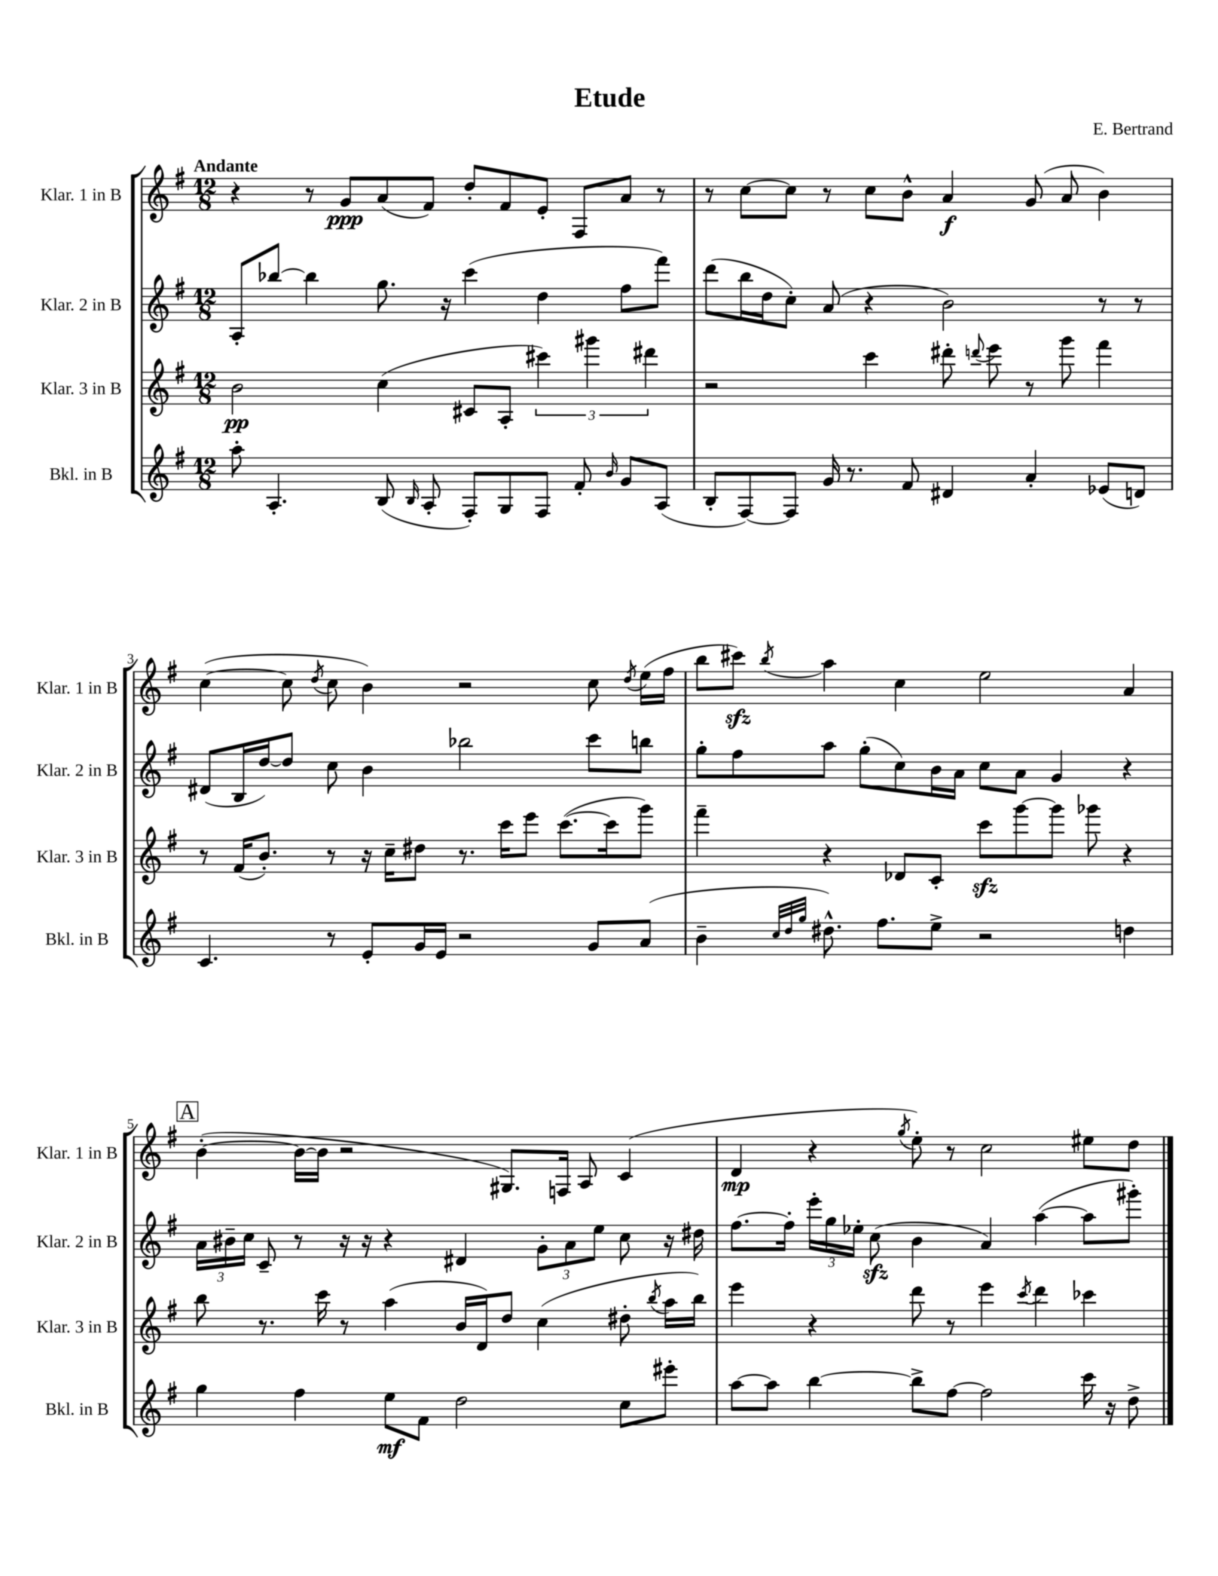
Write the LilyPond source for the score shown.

\header { title = "Etude" composer = "E. Bertrand" }
<<
\new StaffGroup <<
\new Staff = "s0" \with { instrumentName = "Klar. 1 in B" shortInstrumentName = "Klar. 1 in B" } {
    \clef treble \key g \major \numericTimeSignature \time 12/8 \tempo "Andante"
    \autoBeamOff r4 r8 g'8[\ppp a'8( fis'8]) d''8[-. fis'8 e'8]-. fis8[ a'8] r8 |
    r8 c''8[~ c''8] r8 c''8[ b'8]-^ a'4\f g'8( a'8 b'4) |
    c''4~( c''8 \acciaccatura { d''8 } c''8 b'4) r2 c''8 \acciaccatura { d''8 } e''16[( fis''16] |
    b''8[ cis'''8]\sfz) \acciaccatura { b''8 } a''4 c''4 e''2 a'4 |
    \mark \markup { \box "A" } b'4~-.( b'16[~ b'16] r2 gis8.[) f16] a8 c'4( |
    d'4\mp r4 \acciaccatura { g''8 } e''8-.) r8 c''2 eis''8[ d''8] \bar "|." |
}
\new Staff = "s1" \with { instrumentName = "Klar. 2 in B" shortInstrumentName = "Klar. 2 in B" } {
    \clef treble \key g \major \numericTimeSignature \time 12/8
    \autoBeamOff a8[-. bes''8]~ bes''4 g''8. r16 c'''4( d''4 fis''8[ fis'''8]) |
    d'''8[( b''16 d''16 c''8]-.) a'8( r4 b'2) r8 r8 |
    dis'8[( b16 d''16~) d''8] c''8 b'4 bes''2 c'''8[ b''8] |
    g''8[-. fis''8 a''8] g''8[-.( c''8) b'16 a'16] c''8[ a'8] g'4 r4 |
    \mark \markup { \box "A" } \tuplet 3/2 { a'16[ bis'16-- c''16] } c'8-- r8 r16 r16 r4 dis'4 \tuplet 3/2 { g'8[-. a'8 e''8] } c''8 r16 dis''16 |
    fis''8.[~ fis''16]-. \tuplet 3/2 { e'''16[-. g''16 ees''16]-. } c''8\sfz( b'4 a'4) a''4~( a''8[ gis'''8]-.) \bar "|." |
}
\new Staff = "s2" \with { instrumentName = "Klar. 3 in B" shortInstrumentName = "Klar. 3 in B" } {
    \clef treble \key g \major \numericTimeSignature \time 12/8
    \autoBeamOff b'2\pp c''4( cis'8[ a8]-. \tuplet 3/2 { cis'''4) gis'''4 dis'''4 } |
    r2 c'''4 dis'''8-. \appoggiatura { d'''8 } e'''8 r8 g'''8 fis'''4 |
    r8 fis'16[( b'8.]-.) r8 r16 c''16[-- dis''8] r8. c'''16[ e'''8] c'''8.[~( c'''16 g'''8]) |
    fis'''4-- r4 des'8[ c'8]-. c'''8[\sfz g'''8~ g'''8] ges'''8 r4 |
    \mark \markup { \box "A" } b''8 r8. c'''16 r8 a''4( b'16[ d'16) d''8] c''4( dis''8-. \acciaccatura { b''8 } a''16[ b''16]) |
    e'''4 r4 d'''8 r8 e'''4 \acciaccatura { c'''8 } d'''4 ces'''4 \bar "|." |
}
\new Staff = "s3" \with { instrumentName = "Bkl. in B" shortInstrumentName = "Bkl. in B" } {
    \clef treble \key g \major \numericTimeSignature \time 12/8
    \autoBeamOff a''8-. a4.-. b8( \grace { b16 } a8-. fis8[-.) g8 fis8] fis'8-. \grace { b'16 } g'8[ a8]( |
    b8[-. fis8~) fis8] g'16 r8. fis'8 dis'4 a'4-. ees'8[( d'8]) |
    c'4. r8 e'8[-. g'16 e'16] r2 g'8[ a'8]( |
    b'4-- \grace { c''32[ d''32 g''32] } dis''8.-^) fis''8.[ e''8]-> r2 d''4 |
    \mark \markup { \box "A" } g''4 fis''4 e''8[\mf fis'8] d''2 c''8[ eis'''8]-. |
    a''8[~ a''8] b''4~ b''8[-> fis''8]~ fis''2 c'''16 r16 d''8-> \bar "|." |
}
>>
>>
